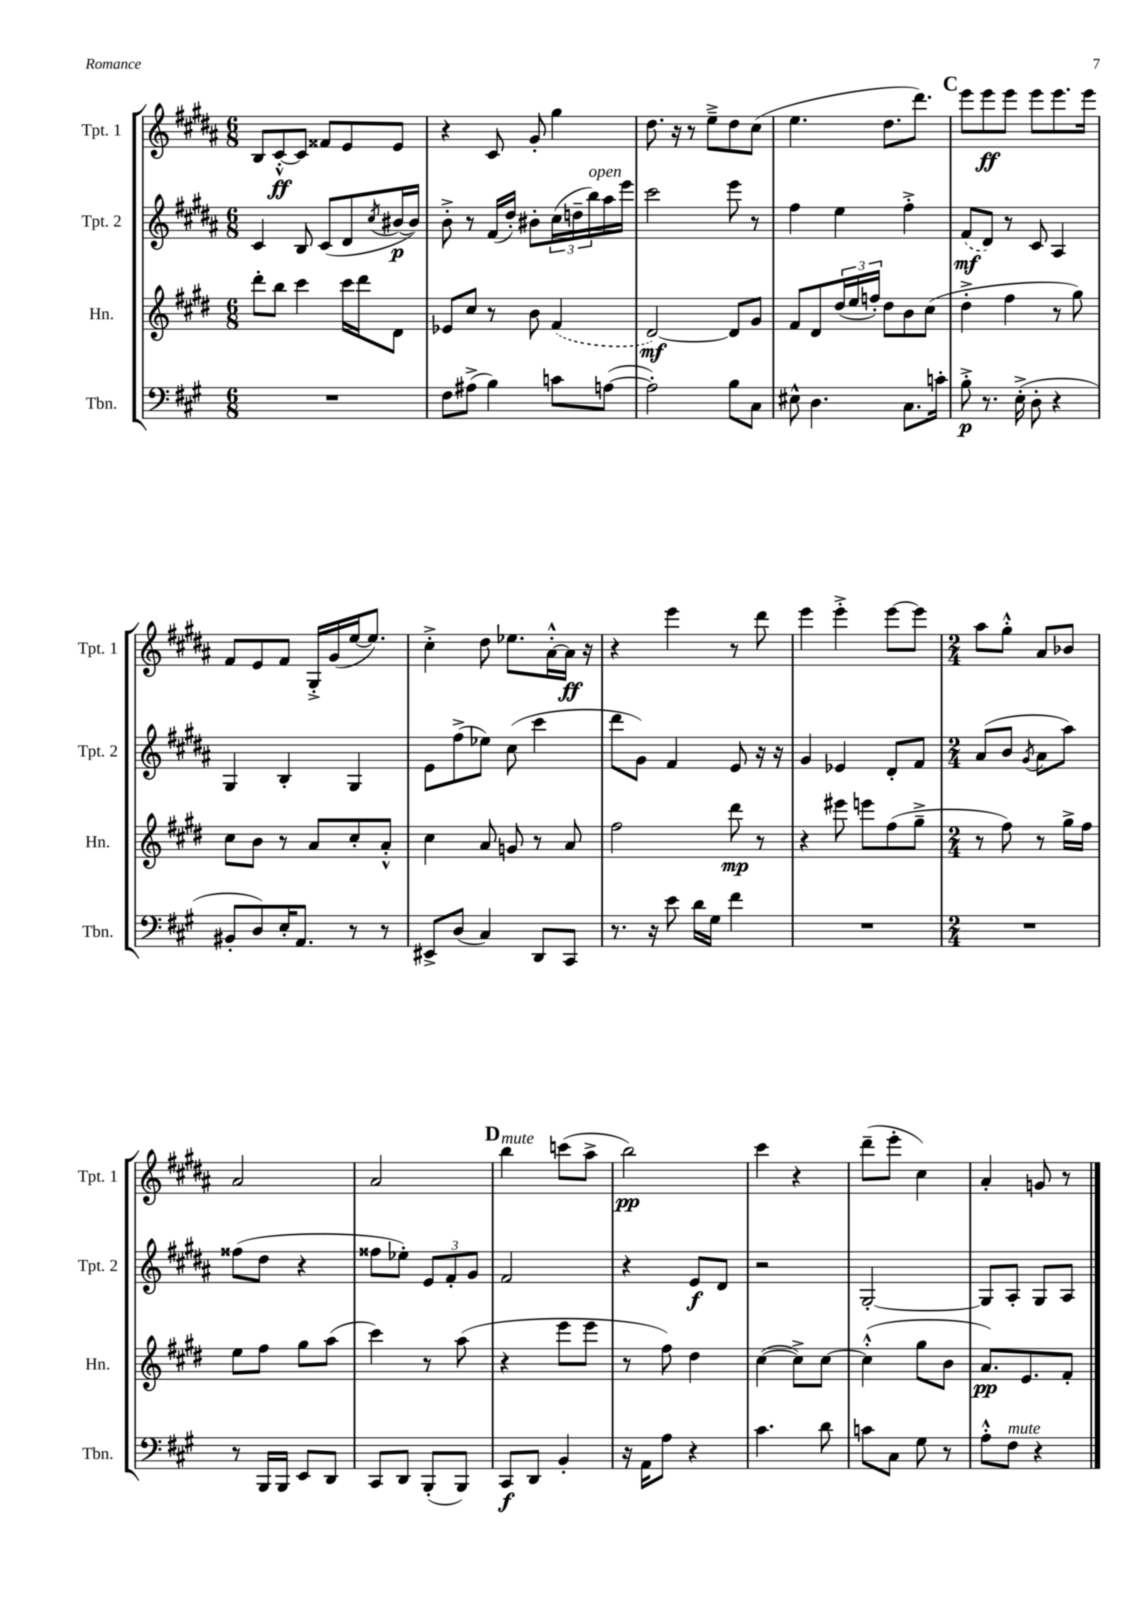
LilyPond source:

<<
\new StaffGroup <<
\new Staff = "s0" \with { instrumentName = "Tpt. 1" shortInstrumentName = "Tpt. 1" } {
    \clef treble \key b \major \numericTimeSignature \time 6/8
    b8 cis'8~-.-^\ff cis'8 fisis'8 e'8 e'8 |
    r4 cis'8 gis'8-. gis''4 |
    dis''8. r16 r8 e''8---> dis''8 cis''8( |
    e''4. dis''8. dis'''8.) |
    \mark \markup { \bold "C" } e'''8 e'''8\ff e'''8 e'''8 e'''8. e'''16 |
    fis'8 e'8 fis'8 gis16-.-> gis'16( e''16~ e''8.) |
    cis''4-.-> dis''8 ees''8. ais'16~-.-^ ais'16\ff r16 |
    r4 e'''4 r8 dis'''8 |
    e'''4 e'''4-.-> e'''8~ e'''8 |
    \numericTimeSignature \time 2/4 ais''8 gis''8-.-^ ais'8 bes'8 |
    ais'2 |
    ais'2 |
    \mark \markup { \bold "D" } b''4^\markup { \italic "mute" } c'''8( ais''8-> |
    b''2\pp) |
    cis'''4 r4 |
    dis'''8--( e'''8-. cis''4) |
    ais'4-. g'8 r8 \bar "|." |
}
\new Staff = "s1" \with { instrumentName = "Tpt. 2" shortInstrumentName = "Tpt. 2" } {
    \clef treble \key b \major \numericTimeSignature \time 6/8
    cis'4 b8 cis'8( dis'8 \acciaccatura { cis''8 } bis'16~\p bis'16) |
    b'8-.-> r8 fis'16( dis''16-.) bis'8-. \tuplet 3/2 { cis''16( d''16-- b''16^\markup { \italic "open" }) } ais''16 e'''16 |
    cis'''2 e'''8 r8 |
    fis''4 e''4 fis''4-.-> |
    \mark \markup { \bold "C" } \once \slurDashed fis'8\mf( dis'8) r8 cis'8 ais4 |
    gis4 b4-. gis4 |
    e'8 fis''8->( ees''8) cis''8( cis'''4 |
    dis'''8 gis'8) fis'4 e'8 r16 r16 |
    gis'4 ees'4 dis'8-. fis'8 |
    \numericTimeSignature \time 2/4 ais'8( b'8 \acciaccatura { gis'8 } ais'8 ais''8) |
    fisis''8( dis''8 r4 |
    fisis''8 ees''8-.) \tuplet 3/2 { e'8 fis'8-. gis'8 } |
    \mark \markup { \bold "D" } fis'2 |
    r4 e'8\f dis'8 |
    r2 |
    gis2~-. |
    gis8 ais8-. gis8 ais8 \bar "|." |
}
\new Staff = "s2" \with { instrumentName = "Hn." shortInstrumentName = "Hn." } {
    \clef treble \key e \major \numericTimeSignature \time 6/8
    dis'''8-. b''8 cis'''4 cis'''16 dis'''16 dis'8 |
    ees'8 cis''8 r8 b'8 \once \slurDashed fis'4( |
    dis'2~\mf) dis'8 gis'8 |
    fis'8 dis'8 \tuplet 3/2 { dis''16( e''16 f''16-.) } dis''8 b'8 cis''8( |
    \mark \markup { \bold "C" } dis''4-.-> fis''4 r8 gis''8) |
    cis''8 b'8 r8 a'8 cis''8-. a'8-.-^ |
    cis''4 a'8 g'8 r8 a'8 |
    fis''2 dis'''8\mp r8 |
    r4 eis'''8 e'''8 fis''8( gis''8---> |
    \numericTimeSignature \time 2/4 r8 fis''8) r8 gis''16-> fis''16 |
    e''8 fis''8 gis''8 a''8( |
    cis'''4) r8 a''8( |
    \mark \markup { \bold "D" } r4 e'''8 e'''8 |
    r8 fis''8) dis''4 |
    cis''4~( cis''8->) cis''8~ |
    cis''4-.-^( gis''8 b'8 |
    a'8.\pp) e'8. fis'8-. \bar "|." |
}
\new Staff = "s3" \with { instrumentName = "Tbn." shortInstrumentName = "Tbn." } {
    \clef bass \key a \major \numericTimeSignature \time 6/8
    R2. |
    fis8 ais8->( b4) c'8 a8~( |
    a2-.) b8 cis8 |
    eis8-^ d4. cis8. c'16-. |
    \mark \markup { \bold "C" } b8-.->\p r8. e16-.->( d8-. r4 |
    bis,8-. d8) e16-. a,8. r8 r8 |
    eis,8-> d8( cis4) d,8 cis,8 |
    r8. r16 e'8 d'16 gis16 fis'4 |
    R2. |
    \numericTimeSignature \time 2/4 R2 |
    r8 b,,16 b,,16 e,8 d,8 |
    cis,8 d,8 b,,8-.( b,,8) |
    \mark \markup { \bold "D" } cis,8\f d,8 b,4-. |
    r16 a,16 a8 r4 |
    cis'4. d'8 |
    c'8 cis8 gis8 r8 |
    a8-.-^ fis8^\markup { \italic "mute" } r4 \bar "|." |
}
>>
>>
\layout { \context { \Score \remove "Bar_number_engraver" } }
